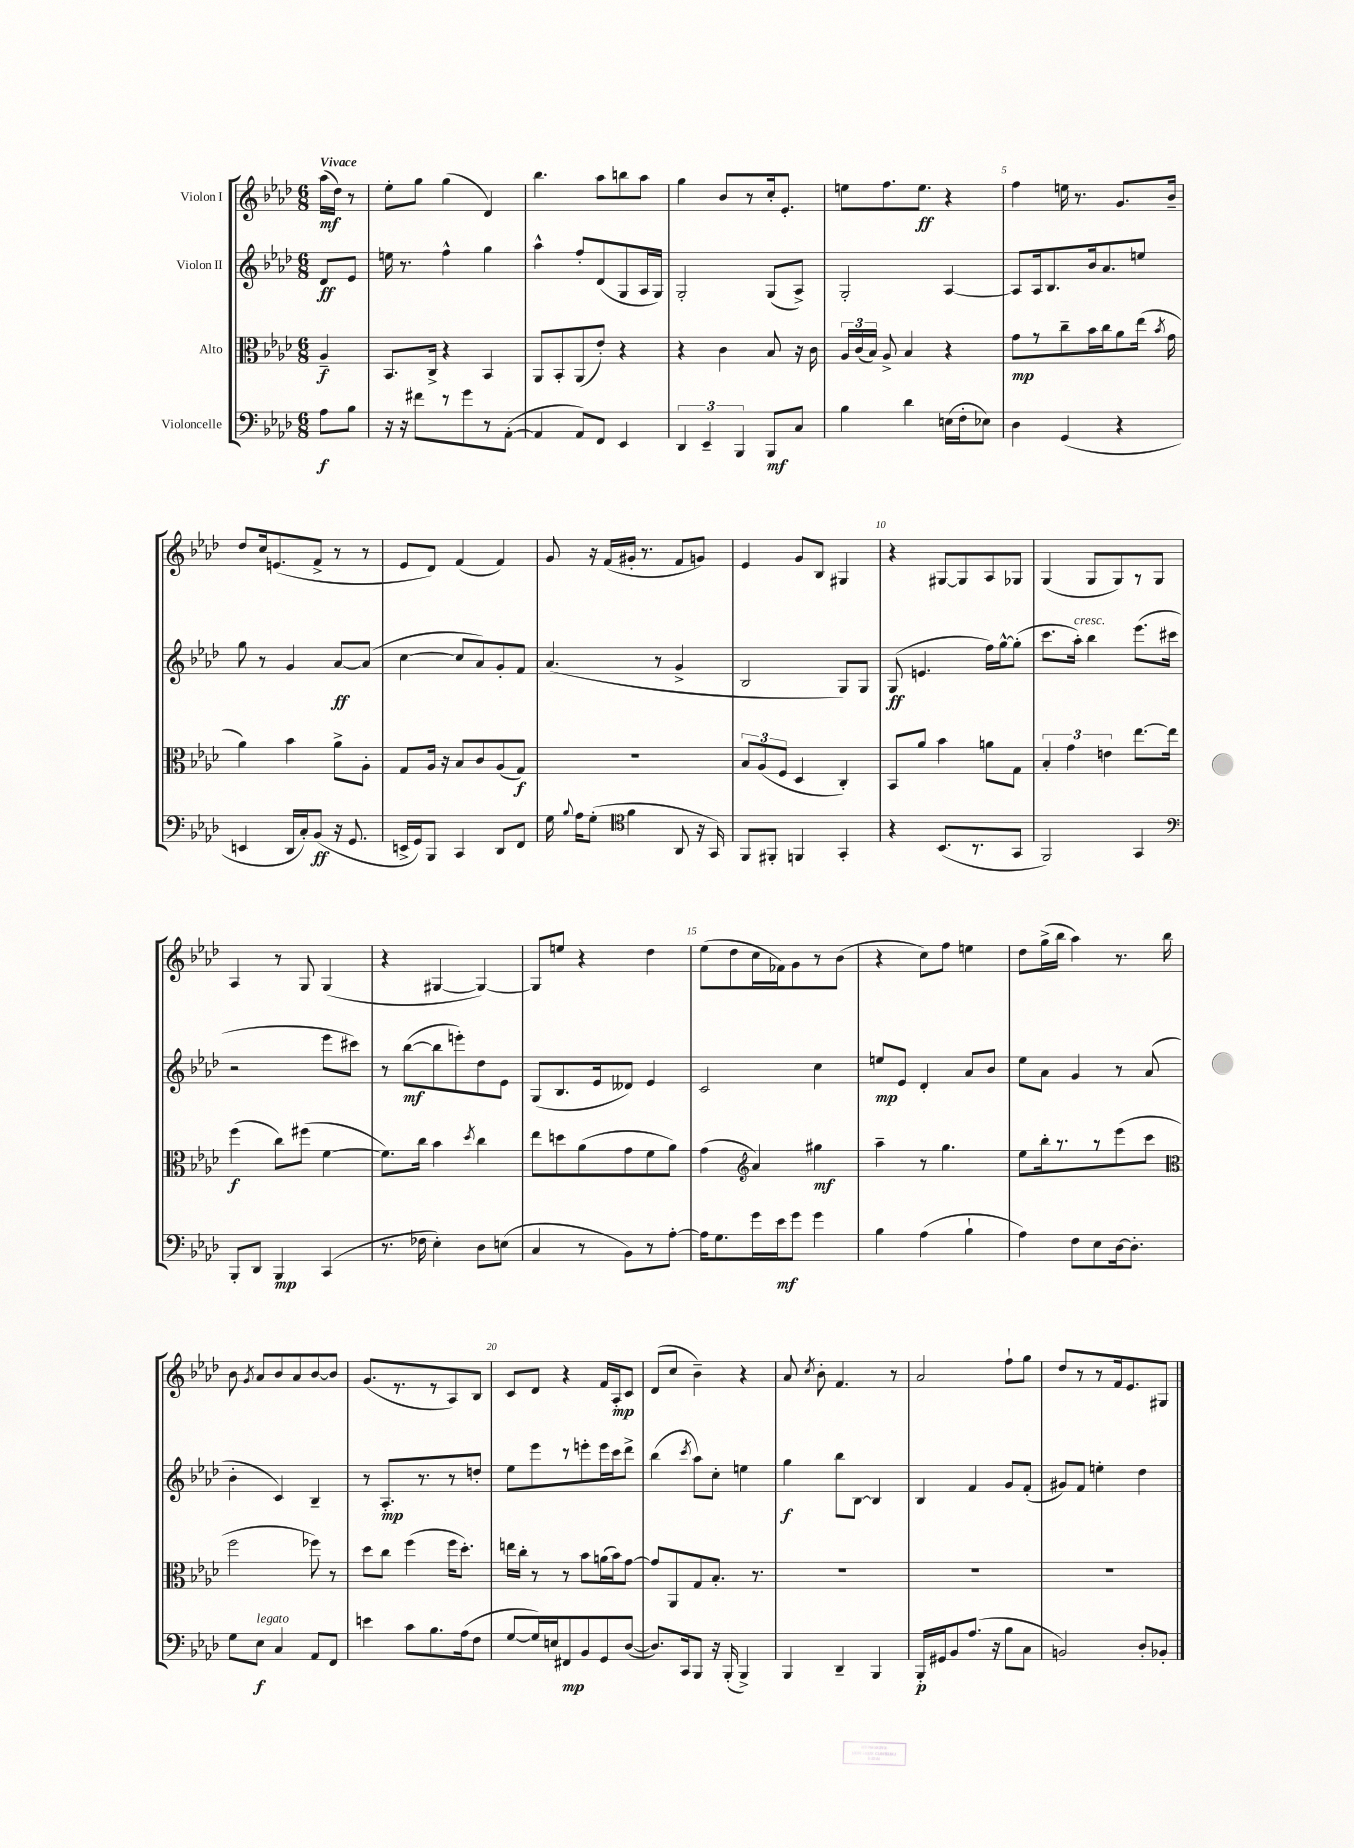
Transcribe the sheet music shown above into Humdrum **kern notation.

**kern	**dynam	**kern	**dynam	**kern	**dynam	**kern	**dynam
*part4	*part4	*part3	*part3	*part2	*part2	*part1	*part1
*staff4	*staff4	*staff3	*staff3	*staff2	*staff2	*staff1	*staff1
*I"Violoncelle	*	*I"Alto	*	*I"Violon II	*	*I"Violon I	*
*clefF4	*	*clefC3	*	*clefG2	*	*clefG2	*
*k[b-e-a-d-]	*	*k[b-e-a-d-]	*	*k[b-e-a-d-]	*	*k[b-e-a-d-]	*
*M6/8	*	*M6/8	*	*M6/8	*	*M6/8	*
=	=	=	=	=	=	=	=
!	!	!	!	!	!	!LO:TX:a:B:t=Vivace	!
8A-\L	f	4A-~/	f	8d-/L	ff	(16aa-\LL	mf
.	.	.	.	.	.	16dd-\JJ)	.
8B-\J	.	.	.	8e-/J	.	8r	.
=1	=1	=1	=1	=1	=1	=1	=1
16r	.	8.BB-/L	.	16een\	.	8ee-'\L	.
16r	.	.	.	8.r	.	.	.
8f#X\L	.	.	.	.	.	8gg\J	.
.	.	16C^/Jk	.	.	.	.	.
8r	.	4r	.	4ff^^\	.	(4gg\	.
8g\	.	.	.	.	.	.	.
8r	.	4BB-/	.	4gg\	.	4d-/)	.
([8AA-'\J	.	.	.	.	.	.	.
=2	=2	=2	=2	=2	=2	=2	=2
4AA-/]	.	8AA-/L	.	4aa-^^\	.	4.bb-\	.
.	.	8BB-'/	.	.	.	.	.
8AA-/L)	.	(8AA-/	.	8ff'/L	.	.	.
8FF/J	.	8e-'/J)	.	(8d-/	.	8aa-\L	.
4EE-/	.	4r	.	8G/	.	8bbn\	.
.	.	.	.	16A-/L	.	8aa-\J	.
.	.	.	.	16G/JJ)	.	.	.
=3	=3	=3	=3	=3	=3	=3	=3
6DD-/	.	4r	.	2G'/	.	4gg\	.
6EE-~/	.	.	.	.	.	.	.
.	.	4c\	.	.	.	8b-/L	.
6BBB-/	.	.	.	.	.	.	.
.	.	.	.	.	.	8r	.
8BBB-/L	mf	8B-/	.	(8G/L	.	16cc'/k	.
.	.	.	.	.	.	8.e-'/J	.
8C/J	.	16r	.	8A-^/J)	.	.	.
.	.	16c\	.	.	.	.	.
=4	=4	=4	=4	=4	=4	=4	=4
4B-\	.	24A-/LL	.	2G'/	.	8een\L	.
.	.	(24c/	.	.	.	.	.
.	.	24B-/JJ)	.	.	.	.	.
.	.	8A-^/	.	.	.	8.ff\	.
4d-\	.	4B-/	.	.	.	.	.
.	.	.	.	.	.	8.ee\J	ff
(16En\LL	.	4r	.	[4A-/	.	4r	.
16F'\J	.	.	.	.	.	.	.
8E-X\J)	.	.	.	.	.	.	.
=5	=5	=5	=5	=5	=5	=5	=5
4D-\	.	8g\L	mp	8A-/L]	.	4ff\	.
.	.	8r	.	16A-/k	.	.	.
.	.	.	.	8.B-/	.	.	.
(4GG/	.	8cc~\	.	.	.	16een\	.
.	.	.	.	.	.	8.r	.
.	.	16b-\L	.	16b-/k	.	.	.
.	.	16cc\J	.	8.a-/	.	.	.
4r	.	8a-\	.	.	.	8.g/L	.
.	.	(16ee-\Jk	.	8een/J	.	.	.
.	.	8qb-/	.	.	.	.	.
.	.	16g\	.	.	.	16b-~/Jk	.
!!LO:LB:g=z
=6	=6	=6	=6	=6	=6	=6	=6
4EEn/	.	4a-\)	.	8gg\	.	8dd-/L	.
.	.	.	.	8r	.	16cc/k	.
.	.	.	.	.	.	(8.en/	.
16DD-/LL	.	4b-\	.	4g/	.	.	.
16C'/J)	.	.	.	.	.	.	.
(8BB-/J	ff	.	.	.	.	8f^/J	.
16r	.	8a-^\L	.	[8a-/L	ff	8r	.
8.GG/	.	.	.	.	.	.	.
.	.	8A-'\J	.	(8a-/J]	.	8r	.
=7	=7	=7	=7	=7	=7	=7	=7
16EEn^/LL	.	8G/L	.	[4cc\	.	8e-/L	.
16GG/J)	.	.	.	.	.	.	.
8BBB-/J	.	16A-/Jk	.	.	.	8d-/J)	.
.	.	16r	.	.	.	.	.
4CC/	.	8B-/L	.	8cc/L]	.	(4f/	.
.	.	8c/	.	8a-/)	.	.	.
8DD-/L	.	(8A-/	.	8g'/	.	4f/)	.
8FF/J	.	8G/J)	f	8f/J	.	.	.
=8	=8	=8	=8	=8	=8	=8	=8
16G\	.	2.r	.	(4.a-/	.	8g/	.
8qqB-/	.	.	.	.	.	.	.
16A-\KL	.	.	.	.	.	.	.
(8G'\J	.	.	.	.	.	16r	.
.	.	.	.	.	.	(16f/LL	.
*clefC4	*	*	*	*	*	*	*
4f\	.	.	.	.	.	16g#X'/JJ	.
.	.	.	.	.	.	8.r	.
.	.	.	.	8r	.	.	.
8AA-/	.	.	.	4g^/	.	8f/L	.
16r	.	.	.	.	.	8gn/J)	.
16GG/)	.	.	.	.	.	.	.
=9	=9	=9	=9	=9	=9	=9	=9
8FF/L	.	12B-/L	.	2B-/	.	4e-/	.
.	.	(12A-/	.	.	.	.	.
8FF#X'/J	.	.	.	.	.	.	.
.	.	12F/J	.	.	.	.	.
4FFn/	.	4D-/	.	.	.	8g/L	.
.	.	.	.	.	.	8B-/J	.
4GG'/	.	4C'/)	.	8G/L)	.	4G#X/	.
.	.	.	.	8G/J	.	.	.
=10	=10	=10	=10	=10	=10	=10	=10
4r	.	8BB-/L	.	(8G/	ff	4r	.
.	.	8a-/J	.	4.en/	.	.	.
(8.BB-/L	.	4b-\	.	.	.	[8G#X/L	.
.	.	.	.	.	.	8G#/]	.
8.r	.	.	.	.	.	.	.
.	.	8an\L	.	16ff\LL)	.	8A-/	.
.	.	.	.	[16gg^^\J	.	.	.
8GG/J	.	8G\J	.	(8gg'\J]	.	8G-X/J	.
=11	=11	=11	=11	=11	=11	=11	=11
2FF/)	.	6B-'/	.	8.ccc\L	.	(4G/	.
.	.	6g\	.	.	.	.	.
!	!	!	!	!LO:TX:a:i:t=cresc.	!	!	!
.	.	.	.	16aa-'\Jk)	.	.	.
.	.	.	.	4bb-\	.	8G/L	.
.	.	6en\	.	.	.	.	.
.	.	.	.	.	.	8G/)	.
4GG/	.	[8.ee-\L	.	(8.eee-\L	.	8r	.
.	.	.	.	.	.	8G/J	.
.	.	16ee-\Jk]	.	16ccc#X\Jk	.	.	.
!!LO:LB:g=z
=12	=12	=12	=12	=12	=12	=12	=12
*clefF4	*	*	*	*	*	*	*
8BBB-'/L	.	(4ff\	f	2r	.	4A-/	.
8DD-/J	.	.	.	.	.	.	.
4BBB-/	mp	8cc\L)	.	.	.	8r	.
.	.	(8ff#X\J	.	.	.	8G/	.
(4CC/	.	[4f\	.	8eee-\L	.	(4G/	.
.	.	.	.	8ccc#X\J)	.	.	.
=13	=13	=13	=13	=13	=13	=13	=13
8.r	.	8.f\L])	.	8r	.	4r	.
.	.	.	.	([8bb-\L	mf	.	.
16F-X\	.	16cc\Jk	.	.	.	.	.
4E-'\)	.	4b-\	.	8bb-\]	.	[4G#X/	.
.	.	.	.	8eeen'\)	.	.	.
.	.	8qdd-/	.	.	.	.	.
8D-\L	.	4cc\	.	8dd-\	.	4G#/_)	.
(8En\J	.	.	.	8e-\J	.	.	.
=14	=14	=14	=14	=14	=14	=14	=14
4C/	.	8ee-\L	.	(8G/L	.	8G#/L]	.
.	.	8ddn\	.	8.B-/	.	8een/J	.
8r	.	(8a-\	.	.	.	4r	.
.	.	.	.	16e-/k	.	.	.
8BB-\L)	.	8g\	.	8d--X/J)	.	.	.
8r	.	8f\	.	4e-/	.	4dd-\	.
[8A-'\J	.	8a-\J)	.	.	.	.	.
=15	=15	=15	=15	=15	=15	=15	=15
16A-\KL]	.	(4g\	.	2c/	.	(8ee-\L	.
8.G\	.	.	.	.	.	.	.
.	.	.	.	.	.	8dd-\	.
*	*	*clefG2	*	*	*	*	*
16g\L	.	4a-/)	.	.	.	16cc\L	.
16e-\J	mf	.	.	.	.	16f-X\J)	.
8g\J	.	.	.	.	.	8g\	.
4g\	.	4gg#X\	mf	4cc\	.	8r	.
.	.	.	.	.	.	(8b-\J	.
=16	=16	=16	=16	=16	=16	=16	=16
4B-\	.	4aa-~\	.	8een/L	mp	4r	.
.	.	.	.	8e-/J	.	.	.
(4A-\	.	8r	.	4d-'/	.	8cc\L)	.
.	.	4.gg\	.	.	.	8ff\J	.
4B-`\	.	.	.	8a-/L	.	4een\	.
.	.	.	.	8b-/J	.	.	.
=17	=17	=17	=17	=17	=17	=17	=17
4A-\)	.	8ee-\L	.	8ee-\L	.	8dd-\L	.
.	.	16bb-'\k	.	8a-\J	.	(16gg^\L	.
.	.	8.r	.	.	.	16bb-\JJ	.
8F\L	.	.	.	4g/	.	4aa-\)	.
8E-\	.	8r	.	.	.	.	.
[16D-\k	.	(8eee-\	.	8r	.	8.r	.
8.D-'\J]	.	.	.	.	.	.	.
.	.	8ccc\J	.	(8a-/	.	.	.
.	.	.	.	.	.	16bb-\	.
!!LO:LB:g=z
=18	=18	=18	=18	=18	=18	=18	=18
*	*	*clefC3	*	*	*	*	*
8G\L	.	2ff\	.	4b-'\	.	8b-\	.
.	.	.	.	.	.	8qg/	.
!LO:TX:a:i:t=legato	!	!	!	!	!	!	!
8E-\J	f	.	.	.	.	8a-/L	.
4C/	.	.	.	4c/)	.	8b-/	.
.	.	.	.	.	.	8a-/	.
8AA-/L	.	8ff-X\)	.	4B-~/	.	[8b-/	.
8FF/J	.	8r	.	.	.	8b-/J]	.
=19	=19	=19	=19	=19	=19	=19	=19
4en\	.	8dd-\L	.	8r	.	(8.g/L	.
.	.	8cc\J	.	8.A-'/L	mp	.	.
.	.	.	.	.	.	8.r	.
8c\L	.	(4ff\	.	.	.	.	.
.	.	.	.	8.r	.	.	.
8.B-\	.	.	.	.	.	8r	.
.	.	16ff\KL	.	8r	.	8A-/)	.
(16A-\k	.	8.dd-'\J)	.	.	.	.	.
8F\J	.	.	.	8ddn'/J	.	8B-/J	.
=20	=20	=20	=20	=20	=20	=20	=20
[8G/L	.	16een\LL	.	8ee-\L	.	8c/L	.
.	.	16cc'\JJ	.	.	.	.	.
16G/L])	.	8r	.	8eee-\	.	8d-/J	.
16En/J	.	.	.	.	.	.	.
8FF#X/	mp	8r	.	8r	.	4r	.
8BB-/	.	8b-\L	.	8eeen'\	.	.	.
8GG/	.	(16an\L	.	16eee\L	.	16f/LL	.
.	.	16b-\J)	.	16ccc\J	.	16A-'/J	mp
([8D-/J	.	[8g\J	.	8ddd-^\J	.	8c/J	.
=21	=21	=21	=21	=21	=21	=21	=21
8.D-/L])	.	8g/L]	.	(4bb-\	.	(8d-/L	.
.	.	8AA-/	.	.	.	8cc/J	.
16CC/k	.	.	.	.	.	.	.
.	.	.	.	8qccc/	.	.	.
8BBB-/J	.	8G/	.	8aa-\L)	.	4b-~\)	.
16r	.	8.B-'/J	.	8cc'\J	.	.	.
(16BBB-'/	.	.	.	.	.	.	.
4BBB-^/)	.	.	.	4een\	.	4r	.
.	.	8.r	.	.	.	.	.
=22	=22	=22	=22	=22	=22	=22	=22
4BBB-/	.	2.r	.	4gg\	f	8a-/	.
.	.	.	.	.	.	8qcc/	.
.	.	.	.	.	.	8b-'\	.
4DD-~/	.	.	.	8bb-\L	.	4.f/	.
.	.	.	.	[8B-\J	.	.	.
4BBB-/	.	.	.	4B-/]	.	.	.
.	.	.	.	.	.	8r	.
=23	=23	=23	=23	=23	=23	=23	=23
16BBB-'/LL	p	2.r	.	4B-/	.	2a-/	.
16GG#X/J	.	.	.	.	.	.	.
8BB-/	.	.	.	.	.	.	.
(8.A-/J	.	.	.	4f/	.	.	.
16r	.	.	.	.	.	.	.
8B-\L	.	.	.	8g/L	.	8ff`\L	.
8C\J	.	.	.	(8f'/J	.	8gg\J	.
=24	=24	=24	=24	=24	=24	=24	=24
2BBn/)	.	2.r	.	8g#X/L)	.	8dd-/L	.
.	.	.	.	8f/J	.	8r	.
.	.	.	.	4een'\	.	8r	.
.	.	.	.	.	.	16f/k	.
.	.	.	.	.	.	8.e-/	.
8D-'/L	.	.	.	4dd-\	.	.	.
8BB-X'/J	.	.	.	.	.	8G#X/J	.
==	==	==	==	==	==	==	==
*-	*-	*-	*-	*-	*-	*-	*-
